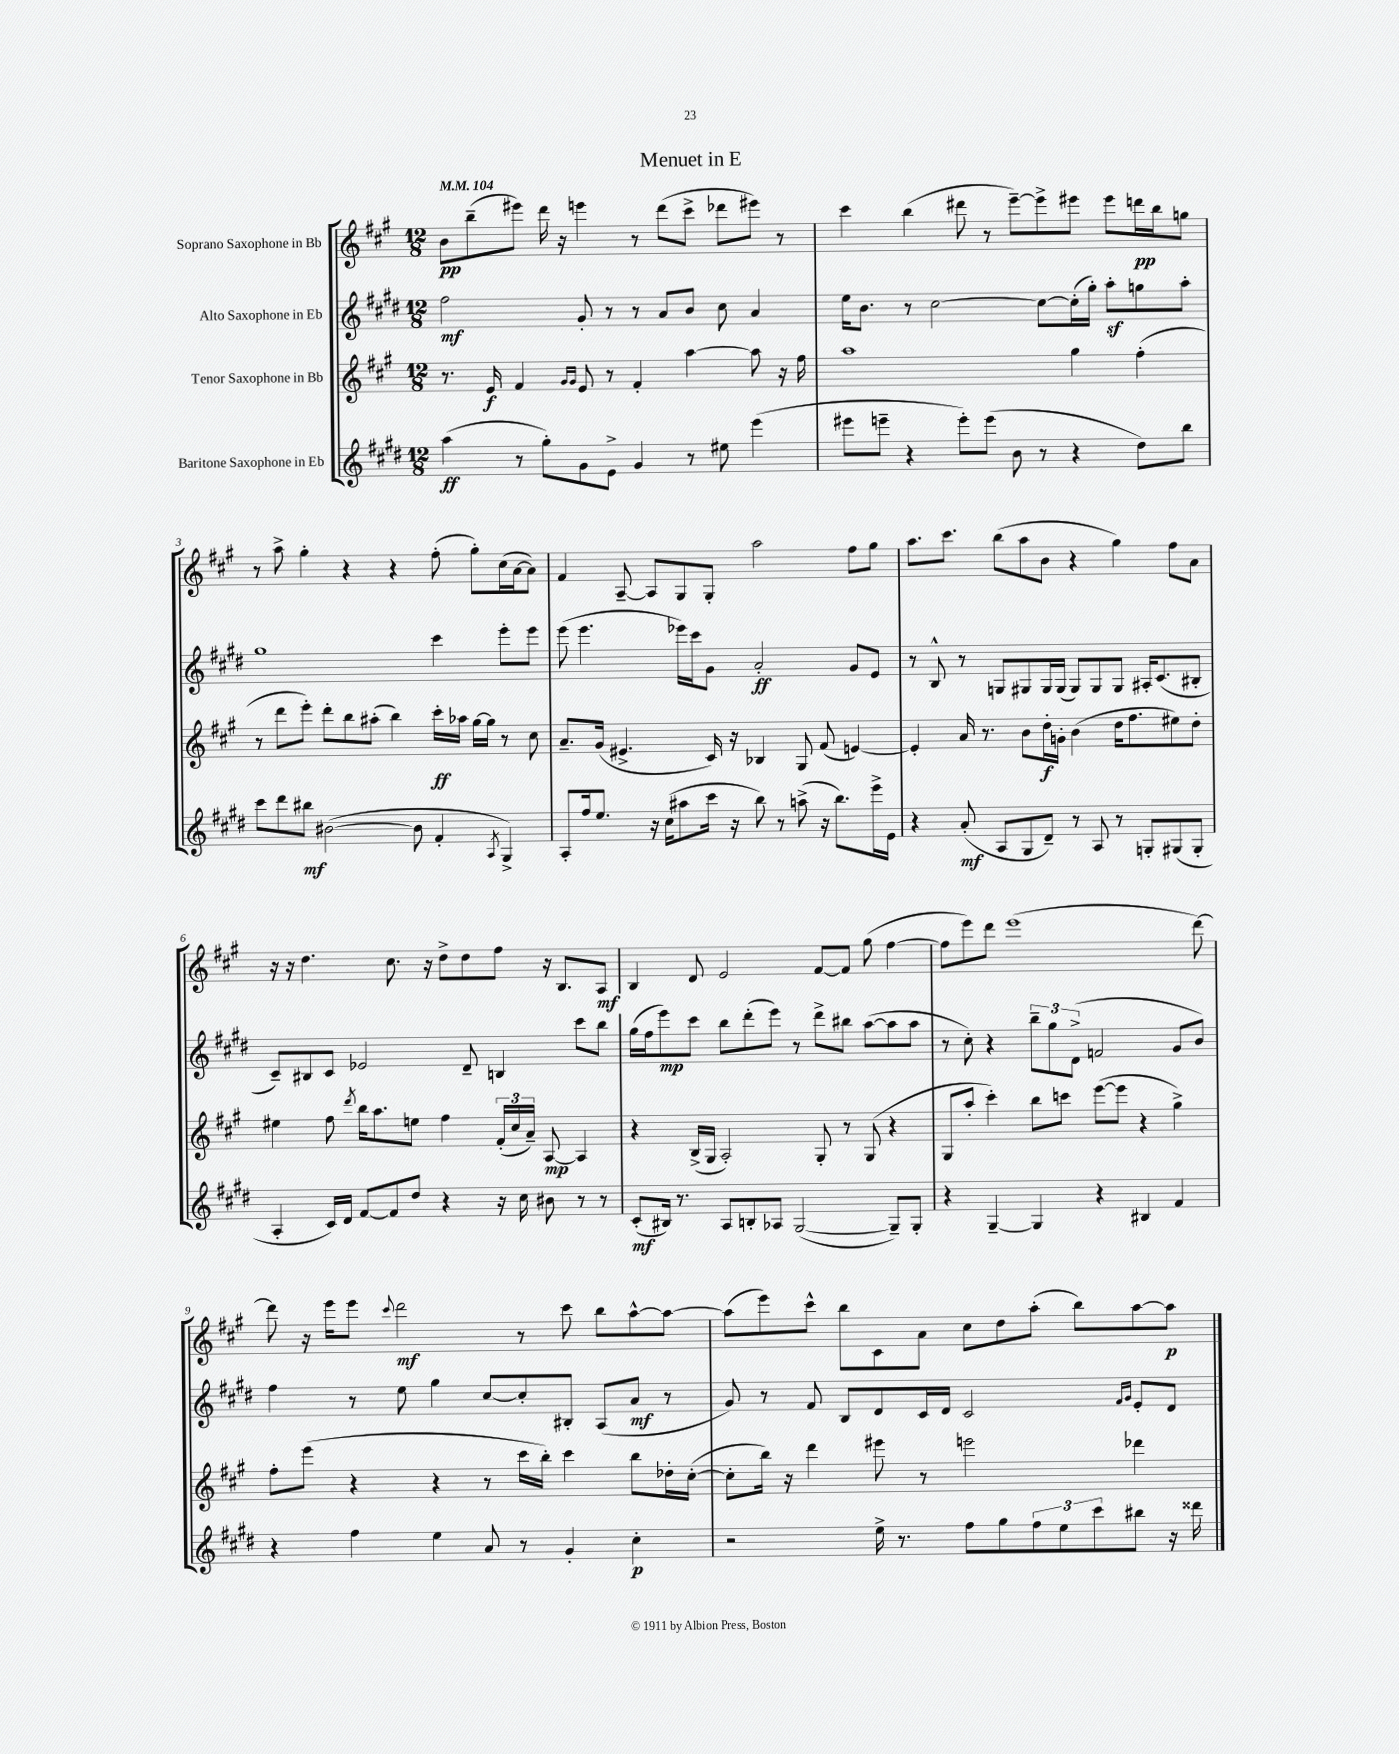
\header { title = "Menuet in E" }
<<
\new StaffGroup <<
\new Staff = "s0" \with { instrumentName = "Soprano Saxophone in Bb" } {
    \clef treble \key a \major \numericTimeSignature \time 12/8 \tempo 4 = 104
    b'8\pp b''8--( eis'''8) d'''16 r16 e'''4 r8 d'''8( cis'''8-> des'''8 eis'''8) r8 |
    cis'''4 b''4( dis'''8 r8 e'''8~--) e'''8-> eis'''8 eis'''8 d'''16\pp b''16 g''8 |
    r8 a''8-> gis''4-. r4 r4 fis''8-.( gis''8-.) cis''16( a'16~ a'8) |
    fis'4 a8~-- a8 gis8 gis8-. a''2 fis''8 gis''8 |
    a''8. cis'''8. b''8( a''8 b'8 r4 gis''4) fis''8 a'8 |
    r16 r16 d''4. cis''8. r16 d''8-> d''8 fis''8 r16 b8. a8\mf |
    b4 d'8 e'2 fis'8~ fis'8 gis''8( fis''4~ |
    fis''8 e'''8) d'''8 e'''1( d'''8~) |
    d'''8 r16 e'''16 e'''8 \appoggiatura { cis'''8 } d'''2\mf r8 cis'''8 b''8 a''8~-^ a''8~ |
    a''8( e'''8) cis'''8-^ b''8 cis'8 a'8 cis''8 d''8 a''8-.( b''8) a''8~ a''8\p \bar "|." |
}
\new Staff = "s1" \with { instrumentName = "Alto Saxophone in Eb" } {
    \clef treble \key e \major \numericTimeSignature \time 12/8
    fis''2\mf gis'8-. r8 r8 a'8 b'8 cis''8 a'4 |
    e''16 b'8. r8 cis''2~ cis''8~ cis''16-.( gis''16-.) a''8-.\sf g''8 a''8-. |
    gis''1 cis'''4 e'''8-. e'''8 |
    e'''8( e'''4. ees'''16) cis'''16 gis'8 a'2-.\ff gis'8 e'8 |
    r8 b8-^ r8 g8 gis8 gis16 gis16( gis8) gis8 gis8 ais16-. cis'8.( bis8-. |
    cis'8--) bis8 cis'8 ees'2 dis'8-- b4 cis'''8 b''8 |
    gis''16( fis''16 e'''8\mp) cis'''8 b''8 dis'''8-.( e'''8) r8 dis'''8-> bis''8 a''8~( a''8 a''8 |
    r8 cis''8-.) r4 \tuplet 3/2 { b''8-- gis''8 dis'8->( } f'2 gis'8 b'8) |
    fis''4 r8 e''8 gis''4 cis''8~ cis''8-. bis8-. a8( a'8\mf r8 |
    gis'8) r8 fis'8 b8 dis'8 cis'16 dis'16 cis'2 \grace { fis'16 gis'16 } e'8-. dis'8 \bar "|." |
}
\new Staff = "s2" \with { instrumentName = "Tenor Saxophone in Bb" } {
    \clef treble \key a \major \numericTimeSignature \time 12/8
    r8. e'16\f fis'4 \grace { gis'16 gis'16 } e'8 r8 fis'4-. a''4~ a''8 r16 fis''16 |
    a''1 gis''4 fis''4-.( |
    r8 d'''8 e'''8-.) d'''8-. b''8 ais''8-.( b''4) cis'''16-.\ff aes''16 gis''16~ gis''16 r8 cis''8 |
    a'8.-- gis'16( eis'4.-> cis'16) r16 bes4 gis8 fis'8( e'4~) |
    e'4-. a'16 r8. b'8 d''16-.\f g'16-. b'4( d''16 fis''8. eis''8) d''8-. |
    eis''4 fis''8 \acciaccatura { d'''8 } b''16 a''8. e''8 fis''4 \tuplet 3/2 { fis'16-.( cis''16 a'16--) } a8~\mp a4 |
    r4 b16->( gis16 a2-.) gis8-. r8 gis8( r4 |
    gis8 a''8-. cis'''4-.) b''8 c'''8 e'''8~( e'''8 r4 gis''4->) |
    fis''8-. e'''8( r4 r4 r8 cis'''16 b''16-.) cis'''4 b''8 des''16-. cis''16~-.( |
    cis''8-. b''16) r16 d'''4 eis'''8 r8 e'''2 des'''4 \bar "|." |
}
\new Staff = "s3" \with { instrumentName = "Baritone Saxophone in Eb" } {
    \clef treble \key e \major \numericTimeSignature \time 12/8
    a''4\ff( r8 gis''8-.) gis'8 e'8-> gis'4 r8 eis''8 e'''4( |
    eis'''8 e'''8-- r4 e'''8-.) e'''8( b'8 r8 r4 dis''8) b''8 |
    cis'''8 dis'''8 bis''8\mf bis'2~( bis'8 fis'4-. \acciaccatura { a8 } gis4->) |
    a8-. fis''16 e''8. r16 cis''16( ais''8 cis'''16 r16 b''8) r8 a''8->( r16 b''8.) e'''16-> e'16 |
    r4 a'8-.\mf( a8 gis8 dis'8--) r8 a8 r8 g8-. gis8( gis8-. |
    a4-. cis'16) dis'16 fis'8~ fis'8 dis''8 r4 r16 cis''16 bis'8 r8 r8 |
    cis'8-.\mf( bis16) r8. a8 b8-. aes8 gis2~( gis8--) gis8-. |
    r4 gis4~-- gis4 r4 bis4 fis'4 |
    r4 fis''4 e''4 a'8 r8 gis'4-. cis''4-.\p |
    r2 e''16-> r8. fis''8 gis''8 \tuplet 3/2 { fis''8 e''8 cis'''8 } bis''8 r16 disis'''16 \bar "|." |
}
>>
>>
